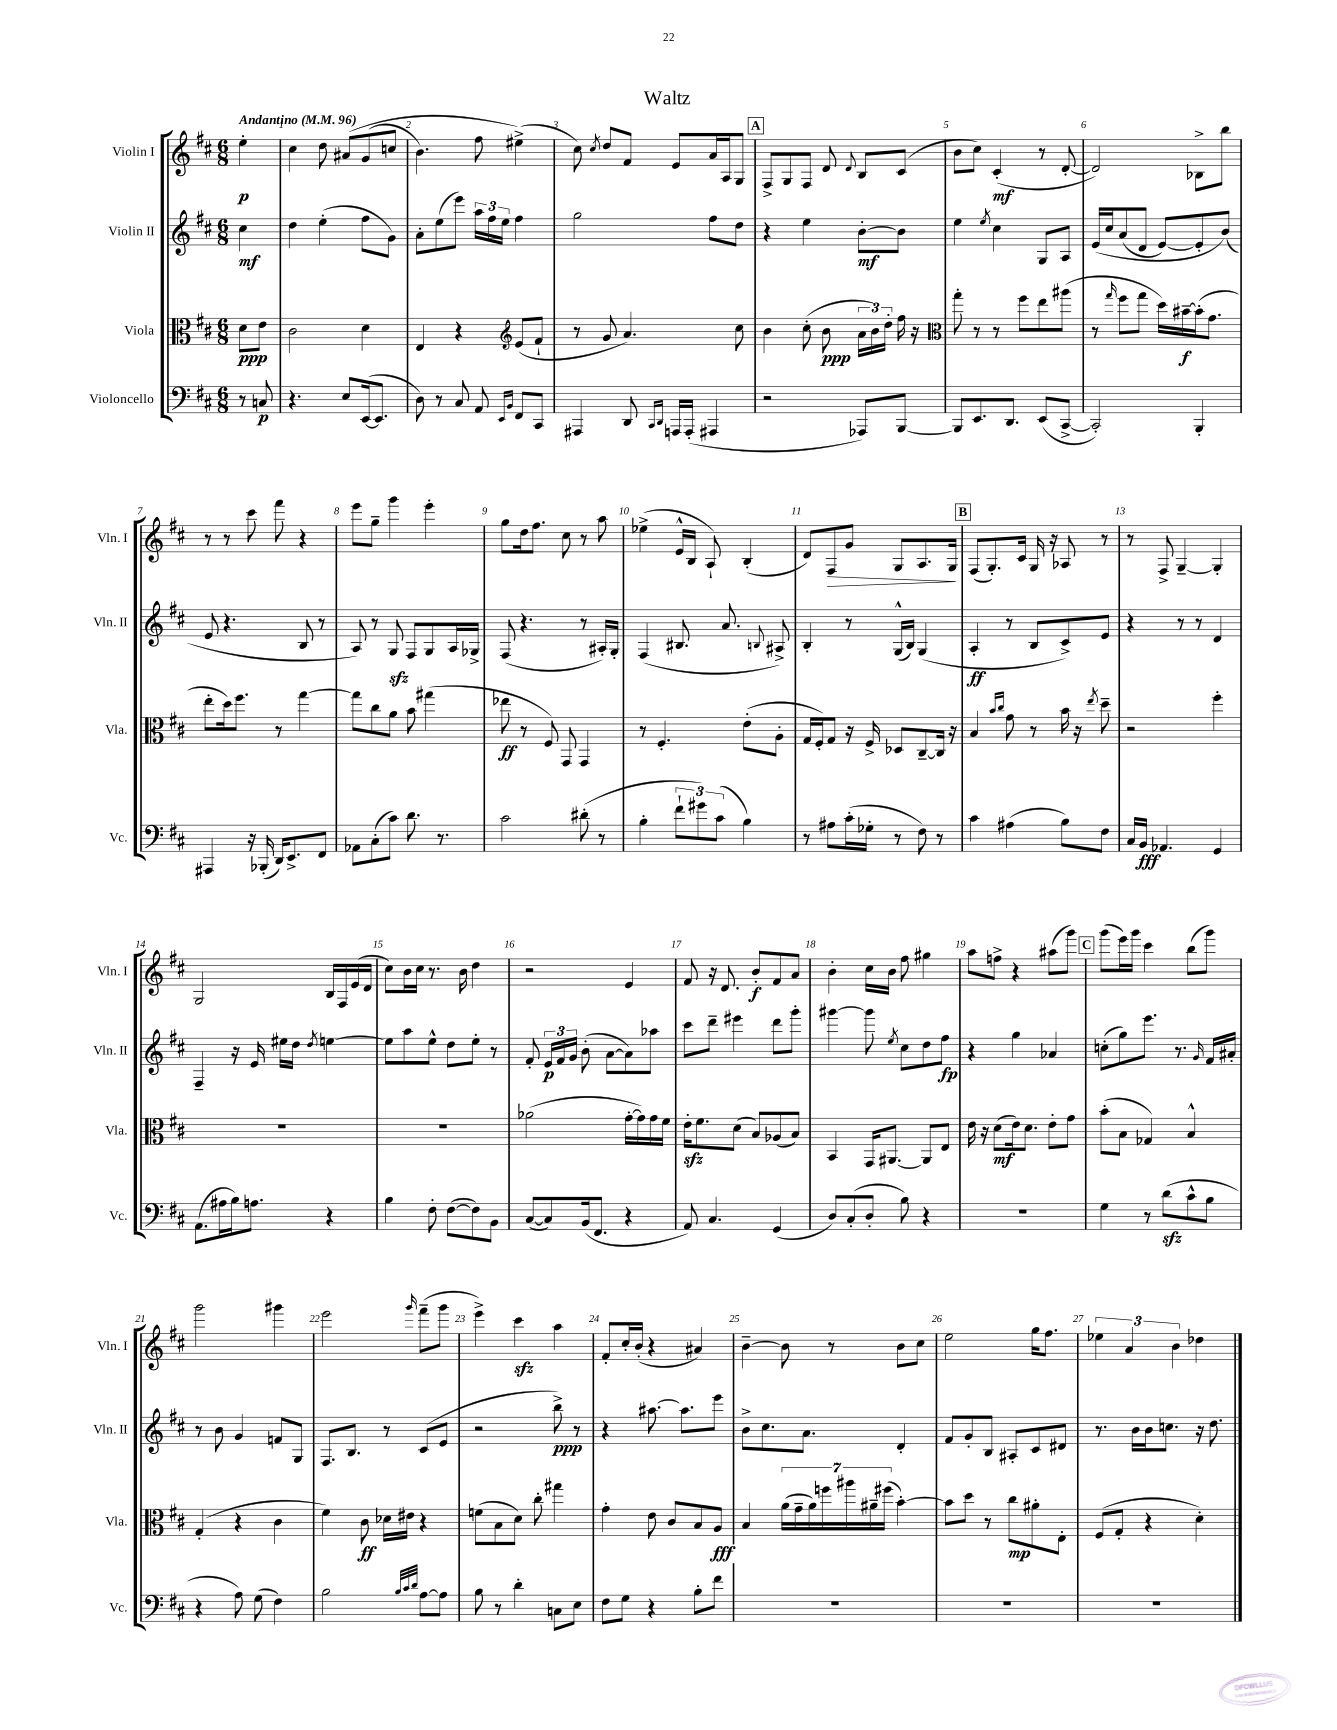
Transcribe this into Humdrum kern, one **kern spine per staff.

**kern	**dynam	**kern	**dynam	**kern	**dynam	**kern	**dynam
*part4	*part4	*part3	*part3	*part2	*part2	*part1	*part1
*staff4	*staff4	*staff3	*staff3	*staff2	*staff2	*staff1	*staff1
*I"Violoncello	*	*I"Viola	*	*I"Violin II	*	*I"Violin I	*
*I'Vc.	*	*I'Vla.	*	*I'Vln. II	*	*I'Vln. I	*
*clefF4	*	*clefC3	*	*clefG2	*	*clefG2	*
*k[f#c#]	*	*k[f#c#]	*	*k[f#c#]	*	*k[f#c#]	*
*M6/8	*	*M6/8	*	*M6/8	*	*M6/8	*
*MM96	*	*MM96	*	*MM96	*	*MM96	*
=	=	=	=	=	=	=	=
!	!	!	!	!	!	!LO:TX:a:B:t=Andantino	!
8r	.	8d\L	ppp	4cc#\	mf	4ee'\	p
8Cn/	p	8e\J	.	.	.	.	.
=1	=1	=1	=1	=1	=1	=1	=1
4.r	.	2c#\	.	4dd\	.	4cc#\	.
.	.	.	.	(4ee'\	.	8dd\	.
8E/L	.	.	.	.	.	(8a#X/L	.
([16EE/k	.	4d\	.	8ff#\L	.	(8g/	.
8.EE/J]	.	.	.	.	.	.	.
.	.	.	.	8g\J)	.	8ccn/J	.
=2	=2	=2	=2	=2	=2	=2	=2
8D\)	.	4E/	.	8a'\L	.	4.b\)	.
8r	.	.	.	(8ee\	.	.	.
8C#/	.	4r	.	8eee\J)	.	.	.
8AA/	.	.	.	24aa\LL	.	8ff#\	.
.	.	.	.	24ff#\	.	.	.
.	.	.	.	24ee\JJ	.	.	.
16qqEE/LL	.	.	.	.	.	.	.
16qqBB/JJ	.	.	.	.	.	.	.
*	*	*clefG2	*	*	*	*	*
8FF#/L	.	(8e/L	.	4ff#\	.	(4ee#X^\)	.
8CC#/J	.	8f#`/J	.	.	.	.	.
=3	=3	=3	=3	=3	=3	=3	=3
4AAA#X/	.	8r	.	2gg\	.	8cc#\)	.
.	.	.	.	.	.	8qcc#/	.
.	.	8g/	.	.	.	8dd/L	.
8DD/	.	4.a/)	.	.	.	8f#/J	.
16qqCC#/LL	.	.	.	.	.	.	.
16qqDD/JJ	.	.	.	.	.	.	.
16AAAn/LL	.	.	.	.	.	8e/L	.
(16AAA'/JJ	.	.	.	.	.	.	.
4AAA#X/	.	.	.	8ff#\L	.	16a/L	.
.	.	.	.	.	.	16A/J	.
.	.	8cc#\	.	8dd\J	.	8G/J	.
!!LO:REH:place=s1:t=A
=4	=4	=4	=4	=4	=4	=4	=4
2r	.	4b\	.	4r	.	8F#^/L	.
.	.	.	.	.	.	8G/	.
.	.	(8cc#'\	.	4ee\	.	8F#/J	.
.	.	8b\	ppp	.	.	8d/	.
.	.	.	.	.	.	8qqd/	.
8AAA-X/L)	.	24a\LL	.	[8b'\L	mf	8B/L	.
.	.	24b\)	.	.	.	.	.
.	.	24dd'\JJ	.	.	.	.	.
[8BBB/J	.	16ff#\	.	8b\J]	.	(8c#/J	.
.	.	16r	.	.	.	.	.
=5	=5	=5	=5	=5	=5	=5	=5
*	*	*clefC3	*	*	*	*	*
8BBB/L]	.	8gg'\	.	4ee\	.	8b\L	.
8.EE/	.	8r	.	.	.	8cc#\J)	.
.	.	.	.	8qee/	.	.	.
.	.	8r	.	4cc#\	.	(4c#'/	mf
8.DD/J	.	.	.	.	.	.	.
.	.	8ff#\L	.	.	.	.	.
(8EE/L	.	8ee\	.	8G/L	.	8r	.
[8CC#^/J	.	(8aa#X\J	.	8A/J	.	[8d'/	.
=6	=6	=6	=6	=6	=6	=6	=6
2CC#'/])	.	8r	.	(16e/LL	.	2d/])	.
.	.	.	.	16cc#/J	.	.	.
.	.	16qqgg/	.	.	.	.	.
.	.	8ff#\L	.	(8a/	.	.	.
.	.	8gg\J	.	8d/J	.	.	.
.	.	16dd\LL)	.	[8e/L)	.	.	.
.	.	[16b#X~\	f	.	.	.	.
4BBB'/	.	(16b#'\J]	.	8e'/]	.	8B-X^\L	.
.	.	8.g\J	.	.	.	.	.
.	.	.	.	(8b/J)	.	8bb\J	.
!!LO:LB:g=z
=7	=7	=7	=7	=7	=7	=7	=7
4AAA#X/	.	8ee'\L	.	8e/	.	8r	.
.	.	16dd\k)	.	4.r	.	8r	.
.	.	8.ff#\J	.	.	.	.	.
16r	.	.	.	.	.	8ccc#\	.
(16BBB-X'/	.	.	.	.	.	.	.
16DD/KL)	.	8r	.	.	.	8fff#\	.
8.EE^/	.	.	.	.	.	.	.
.	.	[4gg\	.	8B/	.	4r	.
8FF#/J	.	.	.	8r	.	.	.
=8	=8	=8	=8	=8	=8	=8	=8
8AA-X\L	.	8gg\L]	.	8A/)	.	8eee\L	.
(8C#'\	.	8cc#\	.	8r	.	8gg~\J	.
8c#\J)	.	8a\J	.	8Gzz/	.	4ggg\	.
8.d\	.	8b\	.	8F#/L	.	.	.
.	.	(4gg#X\	.	8G/	.	4eee'\	.
8.r	.	.	.	.	.	.	.
.	.	.	.	16A/L	.	.	.
.	.	.	.	16G-X^/JJ	.	.	.
=9	=9	=9	=9	=9	=9	=9	=9
2c#\	.	8ee-X\	ff	(8F#/	.	8gg\L	.
.	.	8r	.	4.r	.	16dd\k	.
.	.	.	.	.	.	8.ff#\J	.
.	.	8F#/)	.	.	.	.	.
.	.	8GG/	.	.	.	8cc#\	.
(8d#X'\	.	4GG/	.	8r	.	8r	.
8r	.	.	.	16A#X'/LL)	.	8aa\	.
.	.	.	.	16G'/JJ	.	.	.
=10	=10	=10	=10	=10	=10	=10	=10
4B'\	.	8r	.	(4F#/	.	(4ee-X^\	.
.	.	4.F#'/	.	.	.	.	.
12f#`\L	.	.	.	8.B#X/	.	16e^^/LL	.
.	.	.	.	.	.	16B/JJ	.
12g#X\)	.	.	.	.	.	.	.
.	.	.	.	.	.	8A`/)	.
(12c#\J	.	.	.	.	.	.	.
.	.	.	.	8.a/	.	.	.
4B\)	.	(8e'\L	.	.	.	(4B'/	.
.	.	.	.	8qqBn/	.	.	.
.	.	8A'\J	.	8A#X^/)	.	.	.
=11	=11	=11	=11	=11	=11	=11	=11
8r	.	16G/LL	.	4B'/	.	8d/L)	.
.	.	16F#'/J)	.	.	.	.	.
!	!	!	!	!	!	!	!LO:HP:b
8A#X\L	.	8G/J	.	.	.	8F#/	>
(16c#'\L	.	16r	.	8r	.	8g/J	.
16G-X'\JJ	.	16F#^/	.	.	.	.	.
8r	.	8D-X/L	.	(16G^^/LL	.	8G/L	.
.	.	.	.	16B/JJ)	.	.	.
8F#\)	.	[8C#~/	.	(4G/	.	8.A/	.
8r	.	16C#/Jk]	.	.	.	.	.
.	.	16r	.	.	.	16G/Jk	.
.	.	.	.	.	.	.	]
!!LO:REH:place=s1:t=B
=12	=12	=12	=12	=12	=12	=12	=12
4c#\	.	4B/	.	4A'/	ff	(8F#/L	.
.	.	.	.	.	.	8.G'/)	.
.	.	16qqb/LL	.	.	.	.	.
.	.	16qqcc#/JJ	.	.	.	.	.
(4A#X\	.	8g\	.	8r	.	.	.
.	.	.	.	.	.	16c#/Jk	.
.	.	8r	.	8B/L	.	16G/	.
.	.	.	.	.	.	16r	.
8B\L)	.	16b\	.	8c#^/)	.	8A-X/	.
.	.	16r	.	.	.	.	.
.	.	8qee/	.	.	.	.	.
8F#\J	.	8dd~\	.	8e/J	.	8r	.
=13	=13	=13	=13	=13	=13	=13	=13
16C#/LL	.	2r	.	4r	.	8r	.
16BB/JJ	fff	.	.	.	.	.	.
4.AA-X/	.	.	.	.	.	8F#^/	.
.	.	.	.	8r	.	[4G~/	.
.	.	.	.	8r	.	.	.
4GG/	.	4ff#'\	.	4d/	.	4G'/]	.
!!LO:LB:g=z
=14	=14	=14	=14	=14	=14	=14	=14
(8.AA\L	.	2.r	.	4F#~/	.	2G/	.
16A#X\L	.	.	.	.	.	.	.
16B\J)	.	.	.	16r	.	.	.
8.An\J	.	.	.	16e/	.	.	.
.	.	.	.	16ee#X\LL	.	.	.
.	.	.	.	16dd\JJ	.	.	.
.	.	.	.	8qdd/	.	.	.
4r	.	.	.	[4een\	.	16B/LL	.
.	.	.	.	.	.	16F#/	.
.	.	.	.	.	.	(16e/	.
.	.	.	.	.	.	16d/JJ	.
=15	=15	=15	=15	=15	=15	=15	=15
4B\	.	2.r	.	8ee\L]	.	8cc#\L)	.
.	.	.	.	8aa\	.	16b\L	.
.	.	.	.	.	.	16cc#\JJ	.
8F#'\	.	.	.	8ee^^\J	.	8.r	.
([8F#\L	.	.	.	8dd\L	.	.	.
.	.	.	.	.	.	16b\	.
8F#\])	.	.	.	8ee'\J	.	4dd\	.
8BB\J	.	.	.	8r	.	.	.
=16	=16	=16	=16	=16	=16	=16	=16
([8C#/L	.	(2a-X\	.	8f#'/	.	2r	.
8C#/])	.	.	.	24e/LL	p	.	.
.	.	.	.	24f#/	.	.	.
.	.	.	.	24g/JJ	.	.	.
(16BB/k	.	.	.	(8b'\	.	.	.
8.FF#/J	.	.	.	.	.	.	.
.	.	.	.	[8a\L	.	.	.
4r	.	[16g'\LL	.	8a\])	.	4e/	.
.	.	16g\])	.	.	.	.	.
.	.	16g\	.	8aa-X\J	.	.	.
.	.	16f#\JJ	.	.	.	.	.
=17	=17	=17	=17	=17	=17	=17	=17
8AA/)	.	16ezz'\KL	.	8ccc#\L	.	8f#/	.
.	.	8.f#\	.	.	.	.	.
4.C#/	.	.	.	8ddd~\J	.	16r	.
.	.	.	.	.	.	8.d/	.
.	.	(8d\J	.	4eee#X\	.	.	.
.	.	8B/L)	.	.	.	8b'/L	f
(4GG/	.	(8A-X/	.	8ddd\L	.	8f#/	.
.	.	8B/J)	.	8ggg'\J	.	8a/J	.
=18	=18	=18	=18	=18	=18	=18	=18
8D/L)	.	4BB/	.	[4ggg#X\	.	4b'\	.
(8C#'/	.	.	.	.	.	.	.
8D'/J	.	16GG/KL	.	8ggg#\]	.	16cc#\LL	.
.	.	[8.AA#X/J	.	.	.	16b\JJ	.
.	.	.	.	8qee/	.	.	.
8B\)	.	.	.	8cc#\L	.	8ff#\	.
4r	.	8AA#/L]	.	8dd\	.	4gg#X\	.
.	.	8E/J	.	8ff#\J	fp	.	.
=19	=19	=19	=19	=19	=19	=19	=19
2.r	.	16e\	.	4r	.	8aa\L	.
.	.	16r	.	.	.	.	.
.	.	(8d\L	mf	.	.	8ffn^\J	.
.	.	16e\k)	.	4gg\	.	4r	.
.	.	8.d\J	.	.	.	.	.
.	.	8e'\L	.	4a-X/	.	(8aa#X\L	.
.	.	8g\J	.	.	.	8ggg\J)	.
!!LO:REH:place=s1:t=C
=20	=20	=20	=20	=20	=20	=20	=20
4G\	.	(8b'\L	.	(8ccn'\L	.	(8ggg\L	.
.	.	8B\J	.	8gg\)	.	16eee\L)	.
.	.	.	.	.	.	16ggg\JJ	.
8r	.	4G-X/)	.	8.eee\J	.	4ccc#\	.
(8dzz\L	.	.	.	.	.	.	.
.	.	.	.	8.r	.	.	.
8c#^^\	.	4B^^/	.	.	.	(8bb\L	.
.	.	.	.	16qqg/	.	.	.
8B\J	.	.	.	16f#/LL	.	8ggg\J)	.
.	.	.	.	16a#X'/JJ	.	.	.
!!LO:LB:g=z
=21	=21	=21	=21	=21	=21	=21	=21
4r	.	(4G'/	.	8r	.	2ggg\	.
.	.	.	.	8b\	.	.	.
8A\)	.	4r	.	4g/	.	.	.
(8G\	.	.	.	.	.	.	.
4F#\)	.	4c#\	.	8fn/L	.	4ggg#X\	.
.	.	.	.	8G/J	.	.	.
=22	=22	=22	=22	=22	=22	=22	=22
2B\	.	4f#\)	.	8.F#/L	.	2eee\	.
.	.	.	.	8.B/J	.	.	.
.	.	8c#\	ff	.	.	.	.
.	.	16d-X\LL	.	8r	.	.	.
.	.	16e#X\JJ	.	.	.	.	.
32qqB/LLL	.	.	.	.	.	.	.
32qqc#/	.	.	.	.	.	.	.
32qqd/JJJ	.	.	.	.	.	16qqggg/	.
[8A\L	.	4r	.	(8c#/L	.	(8fff#~\L	.
8A\J]	.	.	.	8e/J	.	8ggg\J	.
=23	=23	=23	=23	=23	=23	=23	=23
8B\	.	(8fn\L	.	2r	.	4eee^\)	.
8r	.	8B\	.	.	.	.	.
4d'\	.	8d\J)	.	.	.	4ccc#zz\	.
.	.	8cc#'\	.	.	.	.	.
8Cn\L	.	4gg#X\	.	8bb^\)	ppp	4aa\	.
8E\J	.	.	.	8r	.	.	.
=24	=24	=24	=24	=24	=24	=24	=24
8F#\L	.	4g'\	.	4r	.	8f#'/L	.
8G\J	.	.	.	.	.	16cc#'/L	.
.	.	.	.	.	.	(16b'/JJ	.
4r	.	8e\	.	[8.aa#X\	.	4r	.
.	.	8c#/L	.	.	.	.	.
.	.	.	.	8.aa#\L]	.	.	.
8B'\L	.	8B/	.	.	.	4a#X/)	.
8f#\J	.	8A/J	fff	8eee\J	.	.	.
=25	=25	=25	=25	=25	=25	=25	=25
2.r	.	4B/	.	8b^\L	.	[4b~\	.
.	.	.	.	8.cc#\	.	.	.
.	.	(28a\LL	.	.	.	8b\]	.
.	.	28g~\	.	.	.	.	.
.	.	.	.	8.a\J	.	.	.
.	.	28a\)	.	.	.	.	.
.	.	28ffn\	.	.	.	.	.
.	.	.	.	.	.	8r	.
.	.	28aa#X\	.	.	.	.	.
.	.	28a#X~\	.	.	.	.	.
.	.	(28ff#X\JJ	.	.	.	.	.
.	.	[4b'\)	.	4d'/	.	8b\L	.
.	.	.	.	.	.	8cc#\J	.
=26	=26	=26	=26	=26	=26	=26	=26
2.r	.	8b\L]	.	8f#/L	.	2ee\	.
.	.	8dd\J	.	8g'/	.	.	.
.	.	8r	.	8B/J	.	.	.
.	.	8cc#\L	mp	8A#X'/L	.	.	.
.	.	8a#X'\	.	8c#/	.	16gg\KL	.
.	.	.	.	.	.	8.ff#\J	.
.	.	8E'\J	.	8d#X/J	.	.	.
=27	=27	=27	=27	=27	=27	=27	=27
2.r	.	(8F#/L	.	8.r	.	6ee-X\	.
.	.	8G'/J	.	.	.	.	.
.	.	.	.	.	.	6a/	.
.	.	.	.	16b\LL	.	.	.
.	.	4r	.	16b\J	.	.	.
.	.	.	.	8.ccn\J	.	.	.
.	.	.	.	.	.	6b\	.
.	.	4d'\)	.	16r	.	4dd-X\	.
.	.	.	.	8.dd\	.	.	.
==	==	==	==	==	==	==	==
*-	*-	*-	*-	*-	*-	*-	*-
